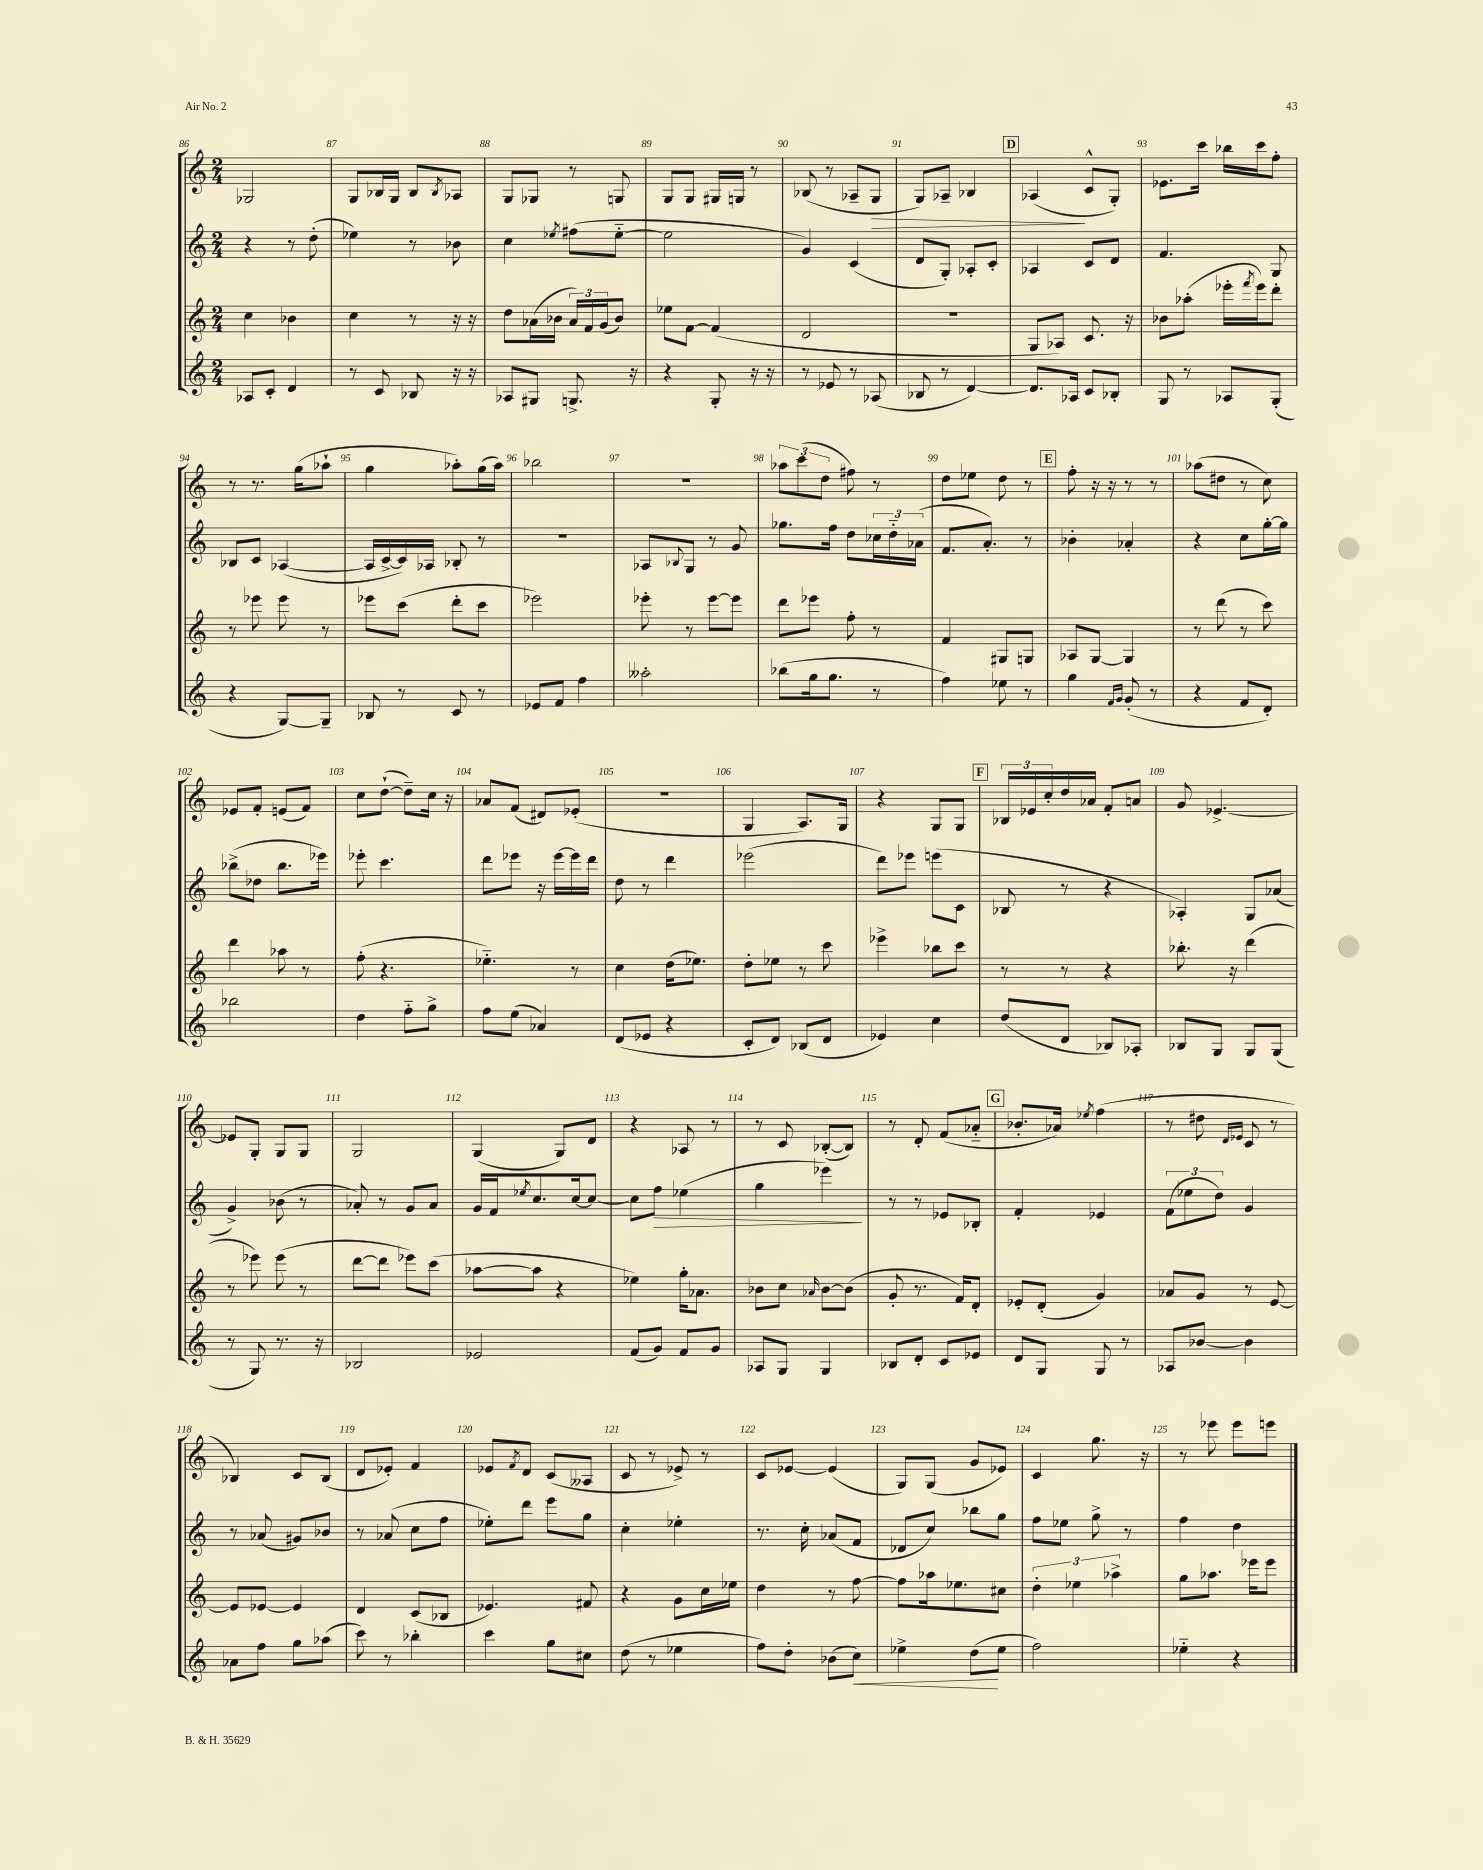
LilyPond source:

<<
\new StaffGroup <<
\new Staff = "s0" {
    \clef treble \key c \major \numericTimeSignature \time 2/4
    ges2 |
    g8 bes16 g16 bes8 \acciaccatura { bes8 } aes8 |
    g8 ges8 r8 g8 |
    g8 g8 gis16 g16 r8 |
    bes8( r8 aes8-- g8\> |
    g8) aes8-- bes4 |
    \mark \markup { \box "D" } aes4\!( c'8-^ g8-.) |
    ees'8. c'''16 bes''16 c'''16 f''8-. |
    r8 r8. g''16( aes''8-! |
    g''4 aes''8-.) g''16( aes''16) |
    bes''2 |
    r2 |
    \tuplet 3/2 { aes''8 c'''8( d''8 } fis''8) r8 |
    d''8 ees''8 d''8 r8 |
    \mark \markup { \box "E" } f''8-. r16 r16 r8 r8 |
    aes''8( dis''8 r8 c''8) |
    ees'8 f'8-. e'8( f'8) |
    c''8 d''8~-!( d''8--) c''16 r16 |
    aes'8 f'8( dis'8) ees'8-.( |
    R2 |
    g4 a8.) g16 |
    r4 g8 g8 |
    \mark \markup { \box "F" } \tuplet 3/2 { bes16 ees'16 c''16-. } d''16 aes'16 f'8-. a'8 |
    g'8 ees'4.~-> |
    ees'8 g8-. g8 g8 |
    g2 |
    g4( g8) d'8 |
    r4 aes8 r8 |
    r8 c'8 bes8~-.( bes8) |
    r8 d'8-. f'8( aes'8-_ |
    \mark \markup { \box "G" } bes'8.-. aes'16) \acciaccatura { ees''8 } f''4( |
    r8 dis''8 \grace { d'16 ees'16 } c'8 r8 |
    bes4) c'8 bes8( |
    d'8 ees'8-.) f'4 |
    ees'8 \acciaccatura { f'8 } d'8 c'8( aeses8 |
    c'8 r8 ees'8->) r8 |
    c'8 ees'8~ ees'4( |
    g8) g8( g'8 ees'8) |
    c'4 g''8. r16 |
    r8 ees'''8 ees'''8 e'''8 \bar "|." |
}
\new Staff = "s1" {
    \clef treble \key c \major \numericTimeSignature \time 2/4
    r4 r8 d''8-.( |
    ees''4) r8 bes'8 |
    c''4 \acciaccatura { ees''8 } fis''8( ees''8~-_ |
    ees''2 |
    g'4) c'4( |
    d'8 g8-.) aes8-. c'8-. |
    \mark \markup { \box "D" } aes4 c'8 d'8 |
    f'4. g8 |
    bes8 c'8 aes4~( |
    aes16 c'16~-> c'16) aes16 bes8-. r8 |
    R2 |
    aes8 \appoggiatura { bes8 } g8 r8 g'8 |
    ges''8. f''16 d''8 \tuplet 3/2 { ces''16 d''16-_ aes'16( } |
    f'8. a'8.-.) r8 |
    \mark \markup { \box "E" } bes'4-. aes'4-. |
    r4 c''8 g''16~-. g''16 |
    bes''8->( des''8 bes''8. ees'''16) |
    ees'''8-. c'''4. |
    d'''8 ees'''8 r16 ees'''16~ ees'''16 d'''16 |
    d''8 r8 d'''4 |
    ees'''2( |
    d'''8) ees'''8 e'''8( c'8 |
    \mark \markup { \box "F" } bes8 r8 r4 |
    aes4-.) g8 aes'8( |
    g'4->) bes'8( r8 |
    aes'8-.) r8 g'8 aes'8 |
    g'16 f'16 \acciaccatura { ees''8 } c''8. c''16~ c''8~ |
    c''8 f''8\> ees''4( |
    g''4 ees'''4\!) |
    r8 r8 ees'8 bes8-. |
    \mark \markup { \box "G" } f'4-. ees'4 |
    \tuplet 3/2 { f'8( ees''8 d''8) } g'4 |
    r8 aes'8( gis'8) bes'8 |
    r8 aes'8( c''8 f''8 |
    ees''8-.) d'''8 e'''8 g''8 |
    c''4-. ees''4-. |
    r8. c''16-. aes'8( f'8 |
    des'8 c''8) bes''8 g''8 |
    f''8 ees''8 g''8-> r8 |
    f''4 d''4 \bar "|." |
}
\new Staff = "s2" {
    \clef treble \key c \major \numericTimeSignature \time 2/4
    c''4 bes'4 |
    c''4 r8 r16 r16 |
    d''8 aes'16( bes'16 \tuplet 3/2 { aes'16) f'16 g'16( } bes'8) |
    ees''8 f'8~ f'4( |
    d'2 |
    R2 |
    \mark \markup { \box "D" } g8 aes8) c'8. r16 |
    bes'8 aes''8-.( ees'''16-. \acciaccatura { f'''8 } ees'''16) d'''8-. |
    r8 ees'''8 ees'''8 r8 |
    ees'''8 c'''8( d'''8-. c'''8 |
    ees'''2) |
    ees'''8-. r8 ees'''8~ ees'''8 |
    d'''8 ees'''8 f''8-. r8 |
    f'4 gis8 g8 |
    \mark \markup { \box "E" } aes8 g8~ g4 |
    r8 d'''8( r8 c'''8) |
    d'''4 aes''8 r8 |
    f''8-.( r4. |
    ees''4.-_) r8 |
    c''4 d''16( ees''8.) |
    d''8-. ees''8 r8 c'''8 |
    ees'''4-> bes''8 c'''8 |
    \mark \markup { \box "F" } r8 r8 r4 |
    bes''8.-. r16 d'''4( |
    r8 ees'''8) ees'''8( r8 |
    d'''8~ d'''8 ees'''8) c'''8( |
    aes''8~ aes''8 r4 |
    ees''4) g''16-. aes'8. |
    bes'8 c''8 \grace { aes'16 } bes'8~ bes'8( |
    g'8-. r8. f'16) d'8-. |
    \mark \markup { \box "G" } ees'8-. d'8-.( g'4) |
    aes'8 g'8 r8 e'8~ |
    e'8 ees'8~ ees'4 |
    d'4 c'8( bes8 |
    ees'4.) fis'8 |
    r4 g'8 c''16 ees''16 |
    d''4 r8 f''8~ |
    f''8 aes''16 ees''8. cis''8 |
    \tuplet 3/2 { d''4-. ees''4 aes''4-> } |
    g''8 aes''8. ees'''16 ees'''8 \bar "|." |
}
\new Staff = "s3" {
    \clef treble \key c \major \numericTimeSignature \time 2/4
    aes8 c'8-. d'4 |
    r8 c'8 bes8 r16 r16 |
    aes8 gis8 g8.-> r16 |
    r4 g8-. r16 r16 |
    r8 ees'8 r8 aes8( |
    bes8 r8 d'4~) |
    \mark \markup { \box "D" } d'8. aes16 c'8 bes8-. |
    g8 r8 aes8 g8-.( |
    r4 g8~) g8-- |
    bes8 r8 c'8 r8 |
    ees'8 f'8 f''4 |
    aeses''2-. |
    bes''8( g''16 g''8. r8 |
    f''4) ees''8 r8 |
    \mark \markup { \box "E" } g''4 \grace { f'16 g'16 } g'8-.( r8 |
    r4 f'8 d'8-.) |
    bes''2 |
    d''4 f''8-_ g''8-> |
    f''8 e''8( aes'4) |
    d'8( ees'8 r4 |
    c'8-. d'8) bes8( d'8 |
    ees'4) c''4 |
    \mark \markup { \box "F" } d''8( d'8 bes8) aes8-. |
    bes8 g8 g8 g8( |
    r8 g8) r8. r16 |
    bes2 |
    ees'2 |
    f'8( g'8) f'8 g'8 |
    aes8 g8 g4 |
    bes8 d'8-. c'8 ees'8 |
    \mark \markup { \box "G" } d'8 g8 g8 r8 |
    aes8 bes'8~ bes'4 |
    aes'8 f''8 g''8 aes''8( |
    c'''8) r8 bes''4-. |
    c'''4 g''8 cis''8 |
    d''8( r8 ees''4 |
    f''8) d''8-. bes'8( c''8\<) |
    ees''4-> d''8\!( ees''8 |
    f''2) |
    ees''4-_ r4 \bar "|." |
}
>>
>>
\layout { \context { \Score currentBarNumber = #86 \override BarNumber.break-visibility = ##(#f #t #t) barNumberVisibility = #all-bar-numbers-visible } }
